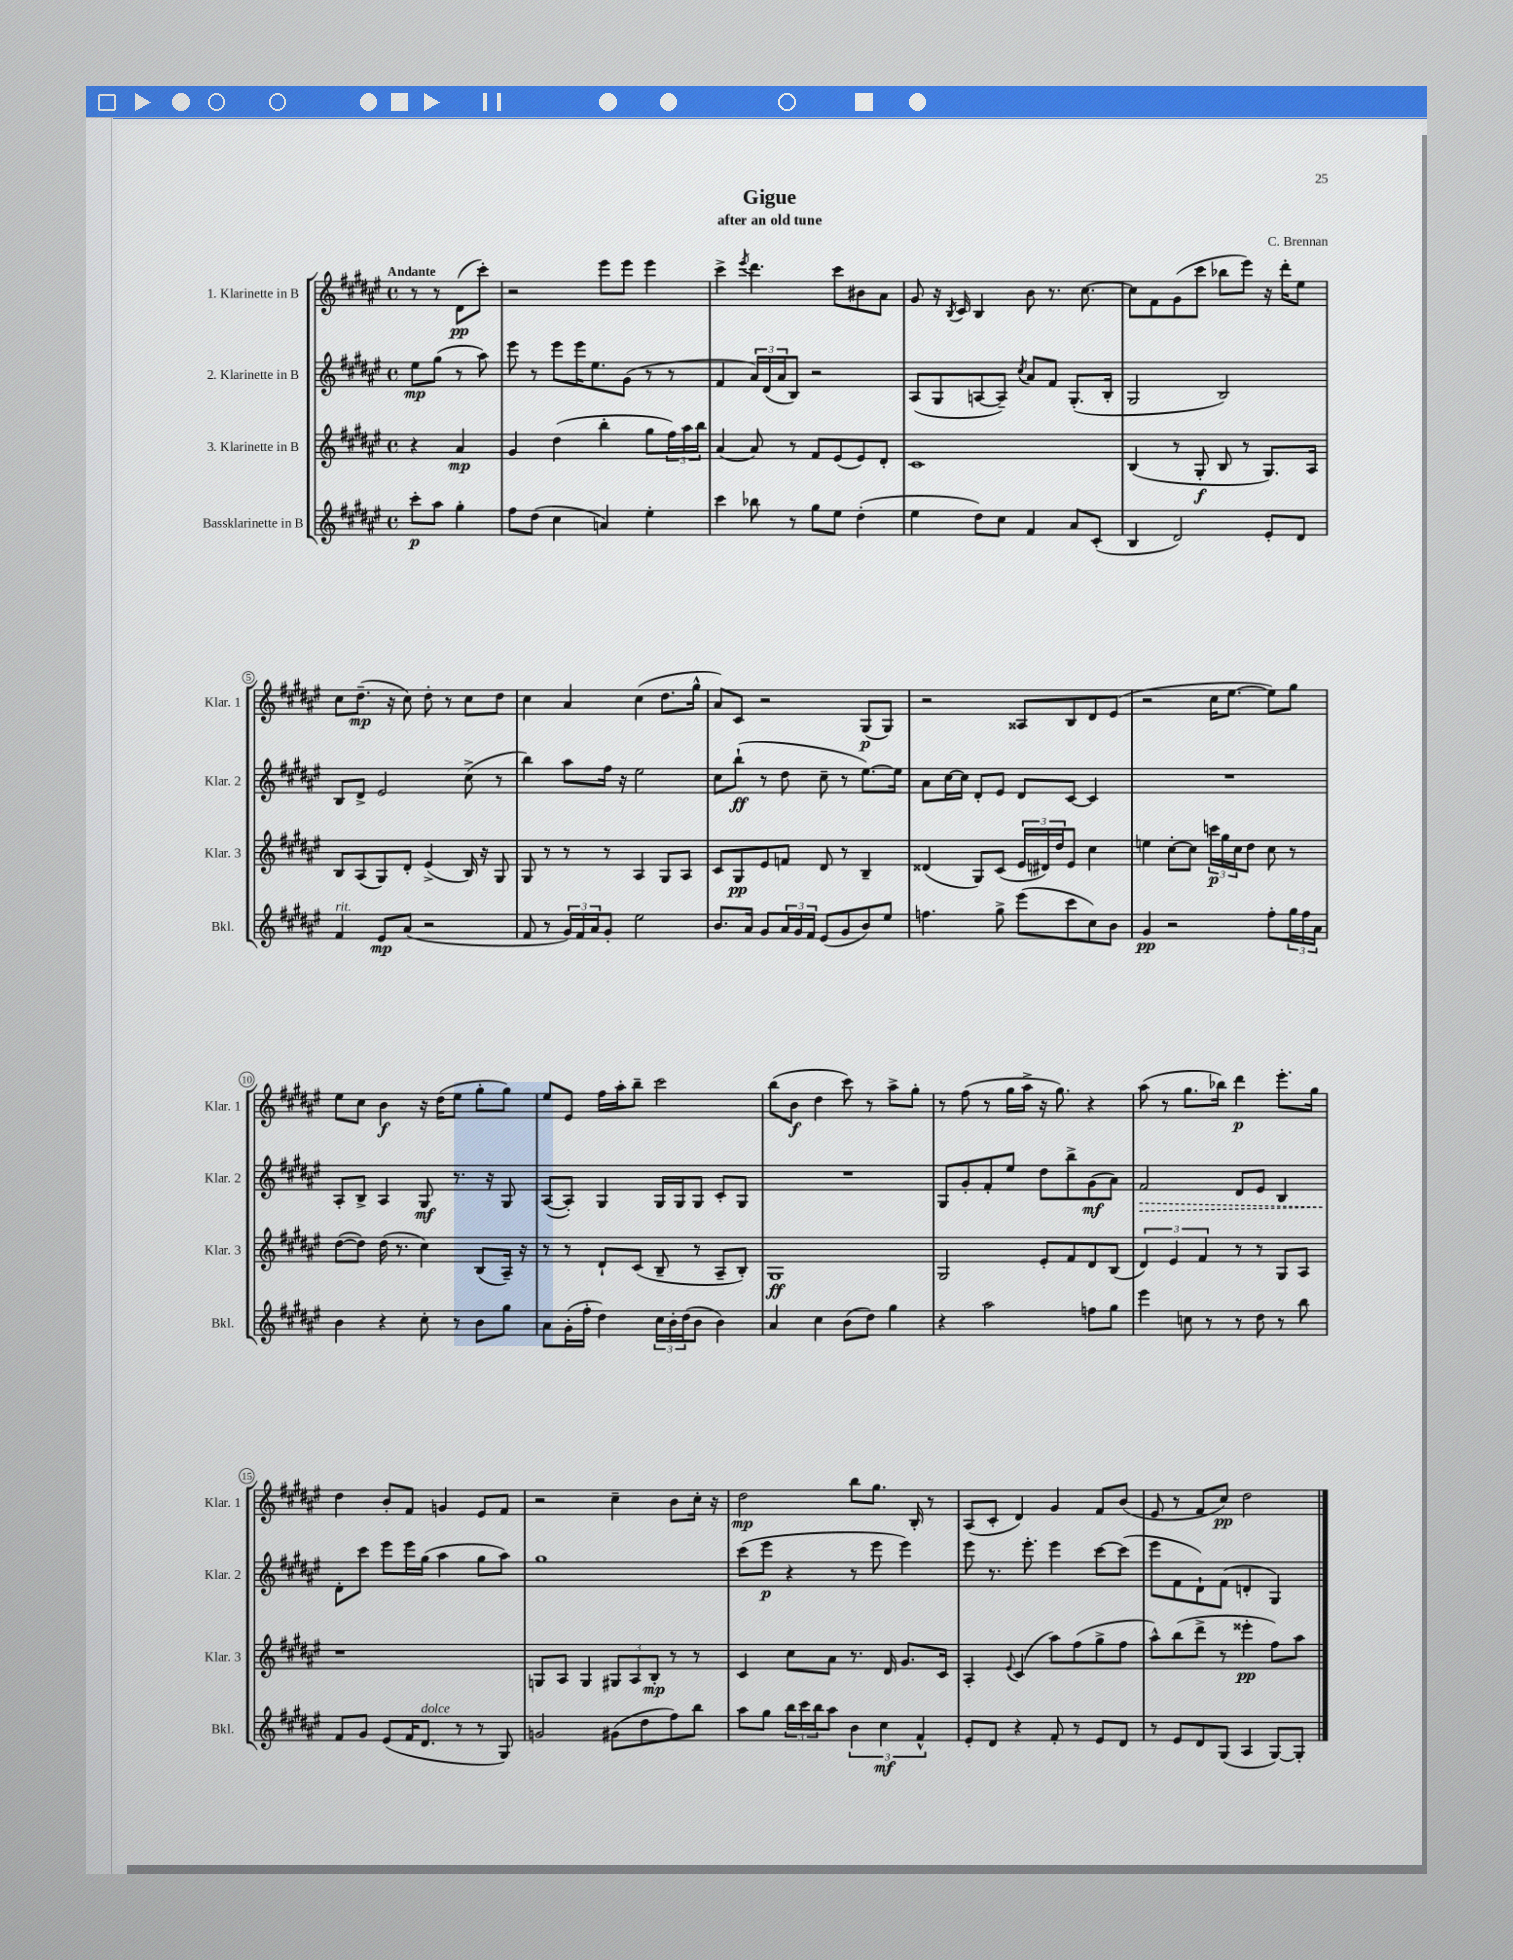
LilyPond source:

\header { title = "Gigue" composer = "C. Brennan" subtitle = "after an old tune" }
<<
\new StaffGroup <<
\new Staff = "s0" \with { instrumentName = "1. Klarinette in B" shortInstrumentName = "Klar. 1" } {
    \clef treble \key fis \major \defaultTimeSignature \time 4/4 \partial 2 \tempo "Andante"
    r8 r8 dis'8\pp( cis'''8-.) |
    r2 eis'''8 eis'''8 eis'''4 |
    cis'''4-> \acciaccatura { eis'''8 } dis'''4. cis'''8 bis'8 ais'8 |
    gis'8 r16 \acciaccatura { b8 } cis'16 b4 b'8 r8. cis''8.~ |
    cis''8 fis'8 gis'8( cis'''8 bes''8 eis'''8) r16 dis'''16-. eis''8 |
    cis''8 dis''8.--\mp( r16 cis''8) dis''8-. r8 cis''8 dis''8 |
    cis''4 ais'4 cis''4( dis''8. gis''16-^ |
    ais'8) cis'8 r2 gis8\p( gis8) |
    r2 aisis8 b8 dis'8 eis'8( |
    r2 cis''16 eis''8.~ eis''8) gis''8 |
    eis''8 cis''8 b'4\f r16 dis''16( eis''8 gis''8-. gis''8) |
    eis''8 eis'8 fis''16 ais''16-. b''8-- cis'''2 |
    b''8( b'8\f dis''4 cis'''8) r8 ais''8-> gis''8-. |
    r8 fis''8( r8 gis''16 ais''16-> r16 gis''8.) r4 |
    ais''8( r8 gis''8. bes''16) dis'''4\p eis'''8.-. gis''16 |
    dis''4 b'8-. fis'8 g'4 eis'8 fis'8 |
    r2 cis''4-- b'8 cis''16-. r16 |
    dis''2\mp b''8 gis''8. b16-. r8 |
    ais8( cis'8-. dis'4) gis'4 fis'8 b'8( |
    eis'8 r8 fis'8 cis''8\pp) dis''2 \bar "|." |
}
\new Staff = "s1" \with { instrumentName = "2. Klarinette in B" shortInstrumentName = "Klar. 2" } {
    \clef treble \key fis \major \defaultTimeSignature \time 4/4 \partial 2
    eis''8\mp gis''8( r8 ais''8) |
    eis'''8 r8 eis'''8 eis'''16 eis''8. gis'8( r8 r8 |
    fis'4 \tuplet 3/2 { ais'16) dis'16( ais'16 } b8) r2 |
    ais8( gis8 a8~ a8--) \acciaccatura { cis''8 } ais'8 fis'8 gis8.-.( b16-. |
    gis2 b2) |
    b8 dis'8-> eis'2 cis''8->( r8 |
    b''4) ais''8 fis''16 r16 eis''2 |
    cis''8 b''8-!\ff( r8 dis''8 cis''8-- r8 eis''8.~) eis''16 |
    ais'8 cis''16~ cis''16 dis'8-. eis'8 dis'8 cis'8~ cis'4 |
    R1 |
    ais8-. b8-> ais4 gis8\mf r8. r16 gis8 |
    ais8~( ais8-.) gis4 gis16 gis16 gis8 cis'8-. gis8 |
    R1 |
    gis8 gis'8-. fis'8-. eis''8 dis''8 b''8-> gis'8\mf( ais'8) |
    \once \override Hairpin.style = #'dashed-line fis'2\> dis'8 eis'8 b4 |
    dis'8-.\! cis'''8 eis'''8 eis'''16 gis''16( ais''4 gis''8 ais''8) |
    gis''1 |
    cis'''8( eis'''8\p r4 r8 eis'''8 eis'''4) |
    eis'''8 r8. eis'''8.-. eis'''4 cis'''8~ cis'''8( |
    eis'''8 fis'8 dis'8-!) fis'8( d'4-. gis4) \bar "|." |
}
\new Staff = "s2" \with { instrumentName = "3. Klarinette in B" shortInstrumentName = "Klar. 3" } {
    \clef treble \key fis \major \defaultTimeSignature \time 4/4 \partial 2
    r4 ais'4\mp |
    gis'4 dis''4( b''4-. gis''8 \tuplet 3/2 { fis''16) ais''16 b''16 } |
    ais'4( ais'8) r8 fis'8 eis'8( eis'8) dis'8-. |
    cis'1 |
    b4( r8 gis8-.\f b8 r8 gis8.) ais16 |
    b8 ais8( gis8) dis'8-. eis'4->( b16) r16 gis8 |
    gis8 r8 r8 r8 ais4 gis8 ais8 |
    cis'8 gis8\pp eis'8 f'8 dis'8 r8 b4-- |
    disis'4( gis8) cis'8( \tuplet 3/2 { eis'16 dis'16) dis''16 } eis'8 cis''4 |
    e''4 cis''8~-. cis''8 \tuplet 3/2 { c'''16\p gis''16 cis''16 } dis''8 cis''8 r8 |
    dis''8~( dis''8) dis''16( r8. cis''4) b8( ais16--) r16 |
    r8 r8 dis'8-! cis'8( b8-- r8 ais8-- b8-.) |
    gis1\ff |
    gis2 eis'8-. fis'8 dis'8 b8( |
    \tuplet 3/2 { dis'4) eis'4 fis'4 } r8 r8 gis8 ais8 |
    r1 |
    g8 ais8 g4 \tuplet 3/2 { gis8 ais8 b8-.\mp } r8 r8 |
    cis'4 cis''8 ais'8 r8. dis'16 gis'8. cis'16 |
    ais4-. \appoggiatura { eis'8 } cis'4( ais''8) fis''8( gis''8-> fis''8 |
    ais''8-^) b''8( dis'''8-> r8 eisis'''4-.\pp fis''8) ais''8 \bar "|." |
}
\new Staff = "s3" \with { instrumentName = "Bassklarinette in B" shortInstrumentName = "Bkl." } {
    \clef treble \key fis \major \defaultTimeSignature \time 4/4 \partial 2
    cis'''8-.\p ais''8 gis''4-. |
    fis''8 dis''8( cis''4 a'4) eis''4-. |
    cis'''4 bes''8 r8 gis''8 eis''8 dis''4-.( |
    eis''4 dis''8) cis''8 fis'4 ais'8 cis'8-.( |
    b4 dis'2) eis'8-. dis'8 |
    fis'4^\markup { \italic "rit." } eis'8\mp ais'8( r2 |
    fis'8 r8 \tuplet 3/2 { gis'16) fis'16 ais'16 } gis'8-. eis''2 |
    b'8. ais'16 gis'8 \tuplet 3/2 { ais'16 gis'16 fis'16 } eis'8( gis'8 b'8) eis''8 |
    f''4. gis''8-> eis'''8( cis'''8 cis''8) b'8 |
    gis'4\pp r2 fis''8-. \tuplet 3/2 { gis''16 fis''16 ais'16 } |
    b'4 r4 cis''8-. r8 b'8 gis''8 |
    ais'8 gis'16-.( fis''16-. dis''4) \tuplet 3/2 { cis''16 b'16-. dis''16( } b'8 b'4) |
    ais'4 cis''4 b'8( dis''8) gis''4 |
    r4 ais''2 f''8 gis''8 |
    eis'''4 c''8 r8 r8 dis''8 r8 b''8 |
    fis'8 gis'8 eis'8( fis'16 dis'8.^\markup { \italic "dolce" } r8 r8 gis8) |
    g'2 gis'8( dis''8 fis''8) b''8 |
    ais''8 gis''8 \tuplet 3/2 { b''16 cis'''16 b''16 } ais''8 \tuplet 3/2 { b'4 cis''4\mf fis'4-^ } |
    eis'8-. dis'8 r4 fis'8-. r8 eis'8 dis'8 |
    r8 eis'8 dis'8 gis8( ais4 gis8~) gis8-. \bar "|." |
}
>>
>>
\layout { \context { \Score \override BarNumber.stencil = #(make-stencil-circler 0.1 0.3 ly:text-interface::print) } }
